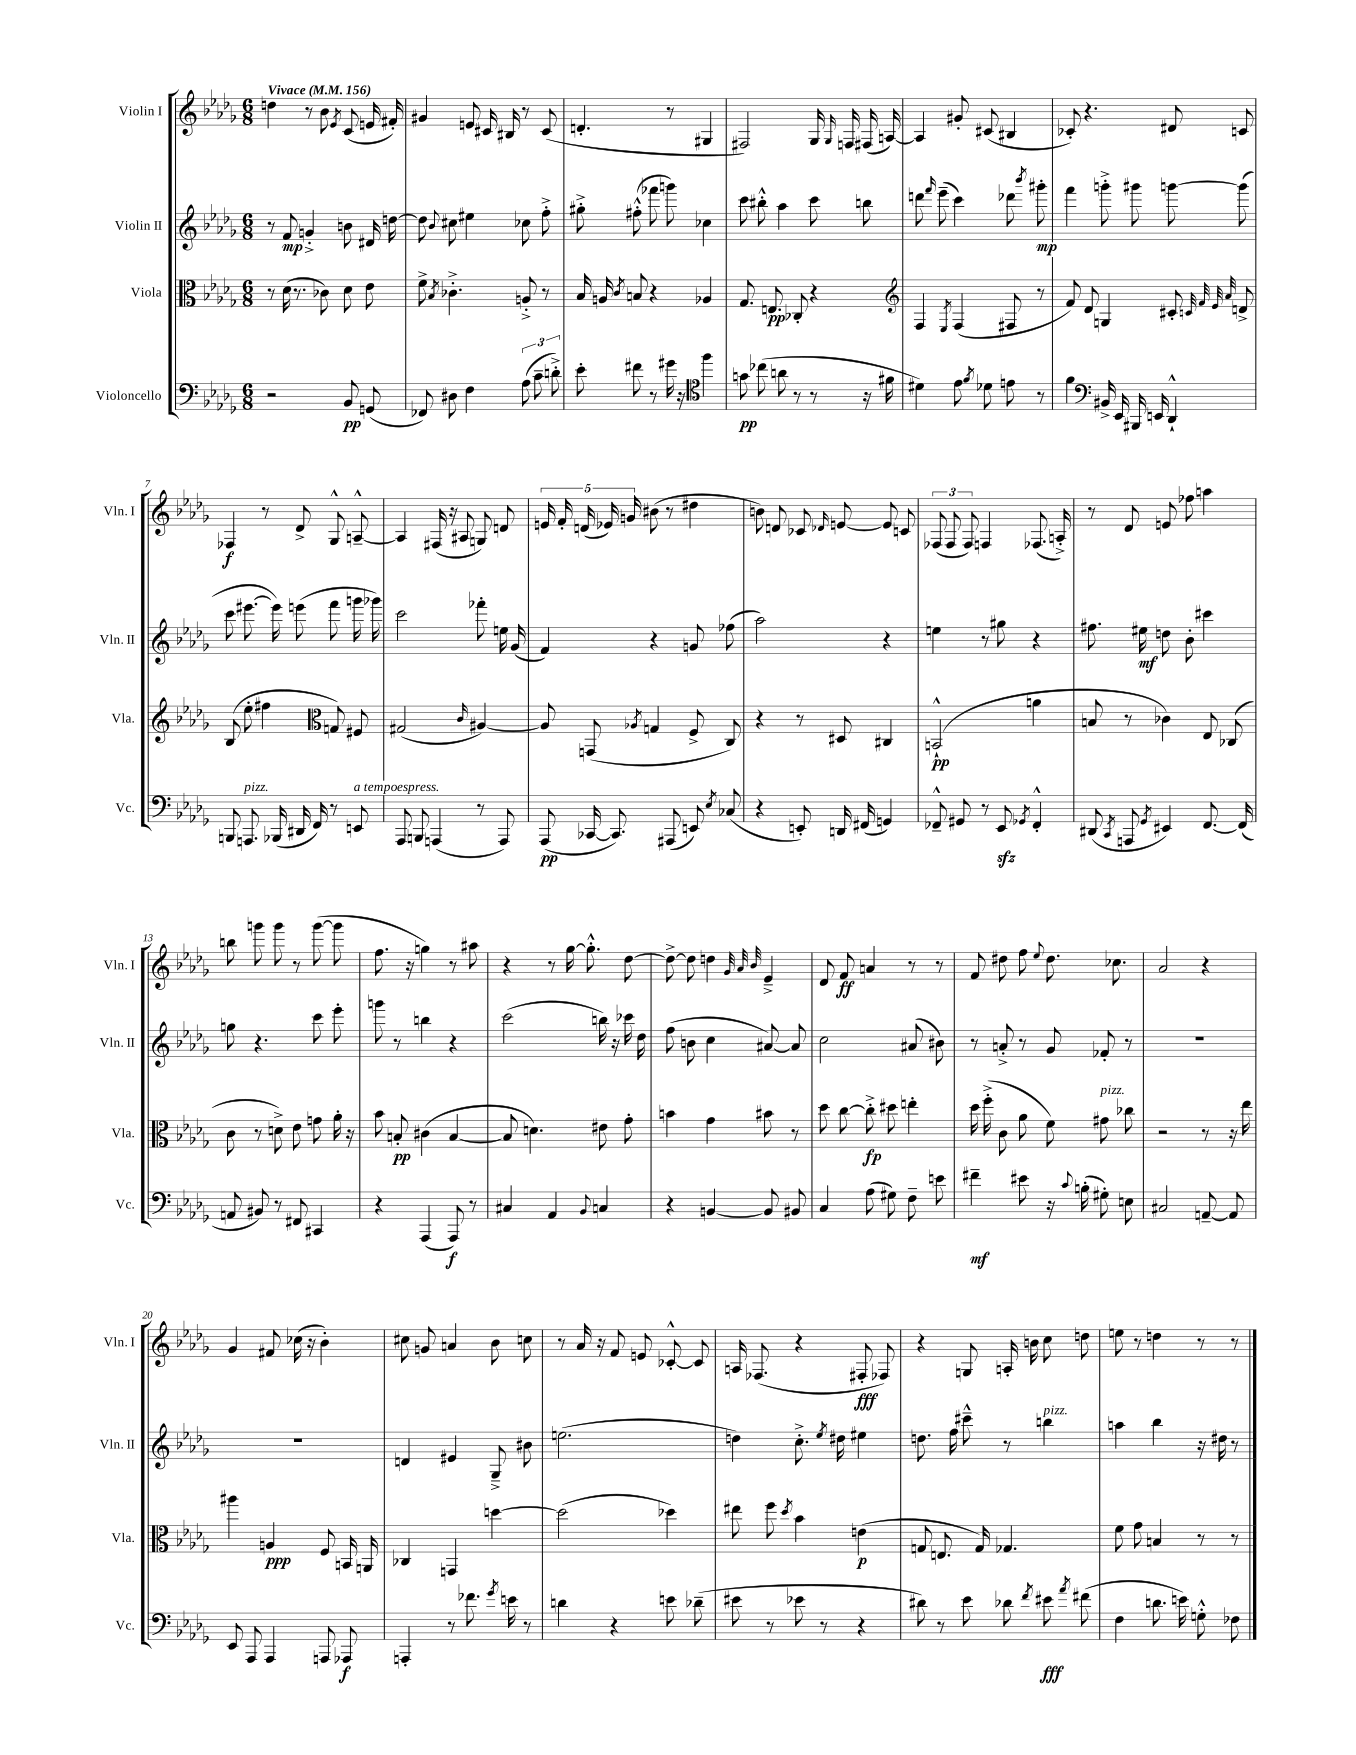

**kern	**kern	**kern	**kern
*staff4	*staff3	*staff2	*staff1
*clefF4	*clefC3	*clefG2	*clefG2
*k[b-e-a-d-g-]	*k[b-e-a-d-g-]	*k[b-e-a-d-g-]	*k[b-e-a-d-g-]
*M6/8	*M6/8	*M6/8	*M6/8
*MM156	*MM156	*MM156	*MM156
2r	8r	8r	4dd
.	(16d-	8f	.
.	8.r	.	.
.	.	4g'^	8r
.	8c-)	.	8b-
.	.	.	8qe-
8BB-	8d-	8b	(8c
(8GG	8e-	16d#	16e
.	.	[16dd	16f#')
=	=	=	=
8FF-)	8f^	8dd]	4g#
.	8qB-	8qqb-	.
8D#	4.c-'^	8cc#	.
4F	.	4ee#	8e
.	.	.	16c#
.	.	.	16B#
(12A-	8A'^	8cc-	8r
12c~	.	.	.
.	8r	8ff'^	(8c#
12d'^)	.	.	.
=	=	=	=
8e-'	16B-	8gg#'^	4.d'
.	16A	.	.
.	8qc	.	.
8f#	8B	(8ff#'^^	.
8r	4r	8fff-	.
16g#	.	8ggg)	8r
16r	.	.	.
*clefC4	*	*	*
4ff	4A-	4cc-	4G#
=	=	=	=
8g	8.G-	8ccc	2F#)
(8cc-	.	8bb#'^^	.
.	8.E	.	.
8a	.	4aa-	.
8r	8C-'	.	.
8r	4r	8ccc	16G-
.	.	.	16qqG-
.	.	.	16F
16r	.	8bb	(16F#
16f#	.	.	[16A)
=	=	=	=
*	*clefG2	*	*
4d#)	4F	8ddd	4A]
.	.	16qqfff	.
.	.	(8eee-~	.
.	8qE-	.	.
8e-	(4F	4ccc)	8g#'
8qf	.	.	.
8d-	.	.	(8c#
8e	8F#	8ddd-	4B#
.	.	8qbbb-	.
8r	8r	8ggg#'	.
=	=	=	=
4f	8f)	4fff	8c-')
.	8d-	.	4.r
*clefF4	*	*	*
16BB#^	4G	8ggg'^	.
16EE-	.	.	.
16BBB#	.	8ggg#	.
16EE	.	.	.
4DD-`^^	8c#'	[8ggg	8d#
.	32qqc	.	.
.	32qqf	.	.
.	32qqe-	.	.
.	32qqa-	.	.
.	8d^	(8ggg]	8c
=	=	=	=
8BBB	(8B-	8ccc	4F-
8.AAA	8ee-'	[8.eee#	.
.	4ff#	.	8r
(16BBB-	.	16eee#])	.
16DD#	.	(8eee	8d-^
16FF)	.	.	.
*	*clefC3	*	*
8r	8G)	8fff	8G-^^
8EE	8F#	16ggg	[8A~^^
.	.	16ggg-)	.
=	=	=	=
8AAA-	(2G#	2ccc	4A]
8BBB	.	.	.
(4AAA	.	.	(16F#
.	.	.	16r
.	.	.	8A#
.	16qqc	.	.
8r	[4A#)	8fff-'	8G)
8AAA)	.	16ee	8d
.	.	(16g-	.
=	=	=	=
(8AAA-	8A#]	4f)	20e
.	.	.	20f'
.	.	.	(20d
[16CC-	(8GG	.	.
.	.	.	20e-)
8.CC-])	.	.	.
.	.	.	20g
.	8qA-	.	.
.	4G	4r	(8b#
(8AAA#	.	.	8r
8EE)	8F^	8g	4dd#
8qE-	.	.	.
(8C-	8C)	(8ff-	.
=	=	=	=
4r	4r	2aa-)	8b)
.	.	.	8d
8EE')	8r	.	8c-
.	.	.	16qqd-
16DD	8D#	.	[8e
(16FF#	.	.	.
4GG)	4C#	4r	8e]
.	.	.	8c
=	=	=	=
8FF-~^^	(2BB`^^	4ee	(12F-
.	.	.	12F-
8GG#	.	.	.
.	.	.	12F-)
8r	.	8r	4F
8EE-	.	8gg#	.
8qGG-	.	.	.
4FF-'^^	4a	4r	(8.F-
.	.	.	16A'^)
=	=	=	=
(8DD#	8B	8.ff#	8r
8qCC	.	.	.
8AAA	8r	.	8d-
.	.	16ee#	.
8qGG-	.	.	.
4EE#)	4c-)	8dd	8e
.	.	8b-'	8ff-
[8.FF	8E-	4ccc#	4aa
.	(8C-	.	.
(16FF]	.	.	.
=	=	=	=
8AA	8c	8gg	8bb
8BB#)	8r	4.r	8ggg
8r	8d^)	.	8ggg
8FF#	8e-	.	8r
4CC#	8g	8ccc	([8ggg
.	16a-'	8eee-'	8ggg]
.	16r	.	.
=	=	=	=
4r	8b-	8ggg	8.ff
.	8B'	8r	.
.	.	.	16r
(4AAA-	(4c#	4bb	4gg)
8AAA-)	[4B	4r	8r
8r	.	.	8aa#
=	=	=	=
4C#	8B]	(2ccc	4r
.	4.d)	.	.
4AA-	.	.	8r
.	.	.	[16gg-
.	.	.	8.gg-'^^]
8qqBB-	.	.	.
4C	8e#	16bb)	.
.	.	16r	.
.	8g-'	16ccc-	[8dd-
.	.	16dd-	.
=	=	=	=
4r	4b	(8ff	8dd-^_
.	.	8b	8dd-]
[4BB	4g-	4cc	4dd
.	.	.	32qqg-
.	.	.	32qqa-
.	.	.	32qqb-
8BB]	8b#	[8a#)	4e-~^
8BB#	8r	8a#]	.
=	=	=	=
4C	8dd-	2cc	8d-
.	[8cc	.	8f
(8A-	8cc'^]	.	4a
8G#)	8dd#	.	.
8F~	4ee'	(8a#	8r
8e	.	8b#)	8r
=	=	=	=
4f#~	16dd-	8r	8f
.	(16ff'^	.	.
.	8c	8a'^	8dd#
8e#	8a-	8r	8ff
.	.	.	8qqee-
16r	8f)	8g-	8.dd#
8qqc	.	.	.
(16B'	.	.	.
8G#')	8g#	8f-'	.
.	.	.	8.cc-
8E	8cc-	8r	.
=	=	=	=
2C#	2r	2.r	2a-
[8AA~	8r	.	4r
8AA]	16r	.	.
.	16ee-	.	.
=	=	=	=
8EE-	4aa#	2.r	4g-
8AAA-	.	.	.
4AAA-	4A	.	8f#
.	.	.	(16cc-
.	.	.	16r
8AAA	8F	.	4b-')
8AAA-	16BB	.	.
.	16AA	.	.
=	=	=	=
4AAA'	4C-	4d	8cc#
.	.	.	8g
8r	4GG	4e#	4a
8.f-	.	.	.
.	[4dd	8G-~^	8b-
8qg-	.	.	.
16e	.	.	.
8r	.	8b#	8cc
=	=	=	=
4d	(2dd]	(2.ee	8r
.	.	.	16a-
.	.	.	16r
4r	.	.	8f
.	.	.	8e
8e	4dd-)	.	[8c-'^^
(8d-~	.	.	8c-]
=	=	=	=
8e#	8ee#	4dd)	16A
.	.	.	(8.F-
8r	8ff	.	.
.	8qdd-	.	.
8e-	4b-	8.cc'^	4r
8r	.	.	.
.	.	8qee-	.
.	.	16dd#	.
4r	(4e	4ee#	8F#'
.	.	.	8F-)
=	=	=	=
8d#)	8G	8.dd	4r
8r	8.E	.	.
.	.	16ff	.
8e-	.	8ccc#~^^	8G
.	16G)	.	.
8d-	4.G-	8r	16A'
.	.	.	16b
8qf	.	.	.
8e#	.	4bb	8cc
8qa-	.	.	.
(8f#	.	.	8dd
=	=	=	=
4F	8f	4aa	8ee
.	8g-	.	8r
8.d	4B	4bb-	4dd
16e)	.	.	.
8G'^^	8r	16r	8r
.	.	16dd#	.
8F-	8r	8r	8r
==	==	==	==
*-	*-	*-	*-
